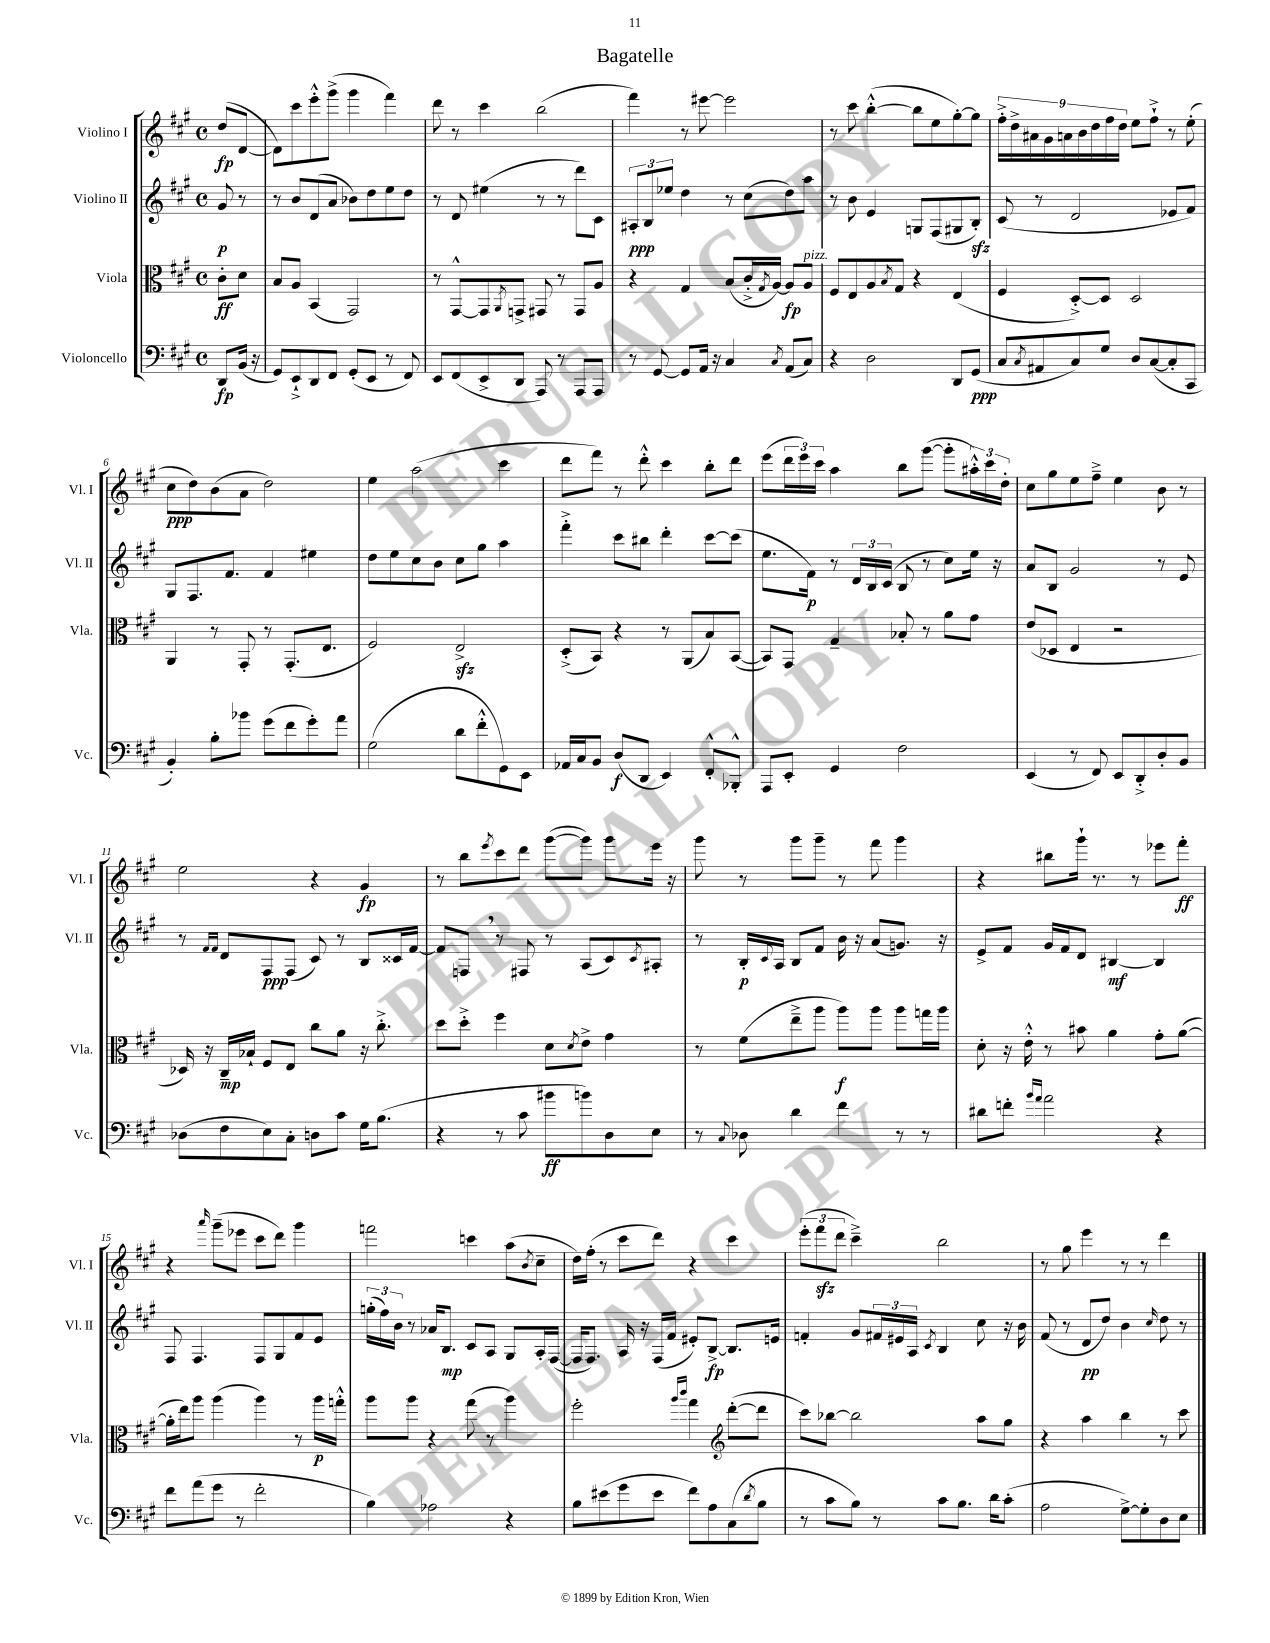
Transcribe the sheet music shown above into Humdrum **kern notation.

**kern	**kern	**kern	**kern
*staff4	*staff3	*staff2	*staff1
*clefF4	*clefC3	*clefG2	*clefG2
*k[f#c#g#]	*k[f#c#g#]	*k[f#c#g#]	*k[f#c#g#]
*M4/4	*M4/4	*M4/4	*M4/4
*met(c)	*met(c)	*met(c)	*met(c)
8DD/L	8c#'\L	8g#/	(8dd/L
(16BB/Jk	8d\J	8r	[8d/J
16r	.	.	.
=	=	=	=
8GG#/L)	8B/L	8r	8d\]L)
8EE`^/	8A/J	8b/L	8ccc#\
8DD/	(4BB/	(8d/	8eee'^^\
8FF#/J	.	8a/J	(8ggg#^\J
(8GG#'/L	2GG#/)	8b-\L)	4ggg#\
8EE/J	.	8dd\	.
8r	.	8ee\	4fff#\)
8FF#/)	.	8dd\J	.
=	=	=	=
8EE/L	8r	8r	8ddd\
(8FF#/	[8GG#^^/L	8d/	8r
8EE^/	8GG#/]	(4ee#\	4ccc#\
.	8qAA/	.	.
8DD/J	8GG^/J	.	.
8AAA/)	8GG#/	8r	(2bb\
8r	8r	8r	.
8AAA/L	8GG#/L	8ddd\L)	.
8AAA/J	8A/J	8c#\J	.
=	=	=	=
8r	4r	12A#'/L	4fff#\)
.	.	12B/	.
[8GG#/	.	.	.
.	.	12ee-/J	.
8GG#/]L	4G#/	4dd\	8r
16AA/Jk	.	.	[8eee#\
16r	.	.	.
4C#/	(8B/L	8r	2eee#\]
.	16c#'^/L	(8cc#\L	.
.	8qG#/	.	.
.	[16A/JJ)	.	.
8qC#/	.	.	.
(8AA/L	8A/]L	8dd\)	.
8C#/J)	8A/J	8aa\J	.
=	=	=	=
4r	8F#/L	8r	8r
.	8E/	8b\	8ccc#\
2D\	8A/	4e/	([4bb'^^\
.	8qB/	.	.
.	8G#/J	.	.
.	4r	8G/L	8bb\]L
.	.	(8F#/	8ee\
8DD/L	(4E/	8G#/	[8gg#'\)
(8GG#/J	.	8B'/J)	8gg#\]J
=	=	=	=
8C#/L	4F#/	(8c#/	18ff#'^\LL
.	.	.	18dd^\
.	.	.	18a#\
8qC#/	.	.	.
8AA#/	.	8r	.
.	.	.	18g#\
.	.	.	18a\
8C#/)	[8D'^/L)	2d/	.
.	.	.	18b\
.	.	.	18dd\
8G#/J	8D/]J	.	.
.	.	.	18ff#\
.	.	.	18dd\JJ
8D/L	2D/	.	8ee\L
([8C#/	.	.	8ff#`^\J
8C#'/]	.	8e-/L	8r
8CC#/J	.	8f#/J)	(8ee'\
=	=	=	=
4BB'/)	4AA/	8G#/L	8cc#\L
.	.	8.F#/	8dd\)
8B'\L	8r	.	(8b\
.	.	8.f#/J	.
8b-\J	8GG#'/	.	8a\J
(8g#\L	8r	4f#/	2dd\)
8f#\	(8.GG#'/L	.	.
8g#'\)	.	4ee#\	.
.	8.E/J	.	.
8a\J	.	.	.
=	=	=	=
(2G#\	2F#/)	8dd\L	4ee\
.	.	8ee\	.
.	.	8cc#\	(2aa\
.	.	8b\J	.
8d\L	2E^/	8cc#\L	.
8f#'^^\	.	8gg#\J	.
8GG#\)	.	4aa\	4ccc#\
8EE\J	.	.	.
=	=	=	=
16AA-/LL	(8D'^/L	4fff#'^\	8ddd\L
16C#/J	.	.	.
8BB/J	8BB/J)	.	8fff#\J)
(8D/L	4r	8ccc#\L	8r
8DD/J	.	8bb#\J	8ddd'^^\
4EE/)	8r	4ddd'\	4ccc#\
.	(8AA/L	.	.
8FF#'^^/L	8B/)	[8ccc#\L	8bb'\L
8BBB-'^^/J	([8BB/J	(8ccc#\]J	8ddd\J
=	=	=	=
8AAA/L	8BB/]L)	8.ee\L	(8eee\L
8EE'/J	8GG#/J	.	24ddd\L
.	.	.	24eee\)
.	.	16f#\Jk)	.
.	.	.	24ccc#\JJ
4GG#/	4G#~/	8r	4aa\
.	.	24d/LL	.
.	.	24B/	.
.	.	(24c#/JJ	.
2F#\	8B-'/	8B/	8bb\L
.	8r	8r	([8ggg#\J
.	8a\L	8cc#\L)	8ggg#'\]L
.	8g#\J	16ee\Jk	24aa#'^^\L)
.	.	.	24ccc#\
.	.	16r	.
.	.	.	24dd'\JJ
=	=	=	=
(4EE/	(8e/L	8a/L	8cc#\L
.	8D-/J	8B/J	8gg#\
8r	4E/	2g#/	8ee\
8FF#/)	.	.	8ff#~^\J
8EE/L	2r	.	4ee\
8DD'^/	.	.	.
8D'/	.	8r	8b\
8BB/J	.	8e/	8r
=	=	=	=
(8D-\L	16D-/)	8r	2ee\
.	16r	.	.
.	.	16qqf#/LL	.
.	.	16qqf#/JJ	.
8F#\	16C#~/LL	8d/L	.
.	16B-`/JJ	.	.
8E\)	8F#/L	8F#/	.
8C#'\J	8E/J	(8F#/J	.
8D\L	8cc#\L	8c#/)	4r
8c#\J	8a\J	8r	.
16G#\LK	16r	8B/L	4g#/
(8.B\J	8.cc#'^\	.	.
.	.	16c##/L	.
.	.	[16f#/JJ	.
=	=	=	=
4r	8dd\L	8f#/]L	8r
.	8dd'^\J	8F/J	8bb\L
.	.	.	8qeee/
8r	4ff#\	8r	8ccc#\
8c#\	.	8F#/	8ddd\J
8b#\L	8d\L	8r	([8ggg#\L
.	8qd/	.	.
8b\)	8e^\J	(8A/L	8ggg#\]J)
8D\	4g#\	8c#/)	8ggg#\L
.	.	8qc#/	.
8E\J	.	8A#'/J	16eee\Jk
.	.	.	16r
=	=	=	=
8r	8r	8r	8ggg#\
8qqC#/	.	.	.
8D-\	(8f#\L	16B'/LL	8r
.	.	8qqc#/	.
.	.	16A/JJ	.
4d\	8ee~^\	8B/L	8ggg#\L
.	8aa\J	8f#/J	8ggg#~\J
4f#\	8aa\L)	16b\	8r
.	.	16r	.
.	8aa\J	(8a/L	8fff#\
8r	8aa\L	8.g/J)	4ggg#\
8r	16gg\L	.	.
.	16aa\JJ	16r	.
=	=	=	=
8d#\L	8d'\	8e^/L	4r
8f'\J	16r	8f#/J	.
.	16e'^^\	.	.
16qqb/LL	.	.	.
16qqa/JJ	.	.	.
2a\	8r	16g#/LL	8bb#\L
.	.	16f#/J	.
.	8b#\	8d/J	16ggg#`\Jk
.	.	.	8.r
.	4a\	[4B#/	.
.	.	.	8r
4r	8g#'\L	4B#/]	8eee-\L
.	([8a\J	.	8fff#'\J
=	=	=	=
8f#\L	16a'\]LL	8F#/	4r
.	16ee\J)	.	.
(8a\	8aa\J	4.F#/	.
.	.	.	16qqaaa/
8g#\J	(4aa\	.	(8ggg#~\L
8r	.	.	8eee-\J
2f#'\	4aa\)	8F#/L	8ccc#\L
.	.	8G#/	8ddd\J)
.	8r	8f#/	4ggg#\
.	16aa\LL	8e/J	.
.	16gg'^^\JJ	.	.
=	=	=	=
4B\)	8aa\L	(24gg'\LL	2fff\
.	.	24ff#\)	.
.	.	24b\JJ	.
.	8aa\J	8r	.
2A-\	4r	16a-/LK	.
.	.	8.B/J	.
.	(8gg#\	8c#/L	4ccc\
.	8r	8A/J	.
4r	4aa\)	8G#/L	(8aa\L
.	.	.	8qb/
.	.	16A'/L	8cc#~\J
.	.	([16F#/JJ	.
=	=	=	=
8B\L	2ff#'\	16F#/]LK	16dd\LL)
.	.	8.F#/J)	(16ff#'\JJ
(8e#\	.	.	8r
8g#\	.	16A/	8ccc#\L
.	.	16r	.
8e#\J	.	(16F#/LL	8ddd\J)
.	.	16f#/JJ	.
.	16qqaa/LL	.	.
.	16qqccc#/JJ	.	.
8f#\L)	4gg#\	8e#'/L)	4r
8A\	.	[8B^/J	.
*	*clefG2	*	*
(8C#\	([8ddd'\L	8.B/]L	4ccc#\
8qd/	.	.	.
8B\J	8ddd\]J	.	.
.	.	16e/Jk	.
=	=	=	=
8r	8ccc#\L)	4f'/	(12eee'\L
.	.	.	12fff#\
8c#\L	[8bb-\J	.	.
.	.	.	12ddd\J
8B\J)	2bb-\]	8g#/L	4ccc#~^\)
8r	.	24f#/L	.
.	.	24e#/	.
.	.	24A/JJ	.
.	.	8qc#/	.
8c#\L	.	4B/	2bb\
8.B\J	.	.	.
.	8aa\L	8cc#\	.
16d\LK	.	.	.
(8c#'\J	8gg#\J	16r	.
.	.	16b\	.
=	=	=	=
2A\	4r	(8f#/	8r
.	.	8r	8gg#\
.	4aa\	8d/L	4eee\
.	.	8dd/J)	.
[8G#^\L)	4bb\	4b\	8r
8G#'\]	.	.	8r
.	.	16qqcc#/	.
8D\	8r	8dd\	4ddd\
8E\J	8ccc#\	8r	.
==	==	==	==
*-	*-	*-	*-
